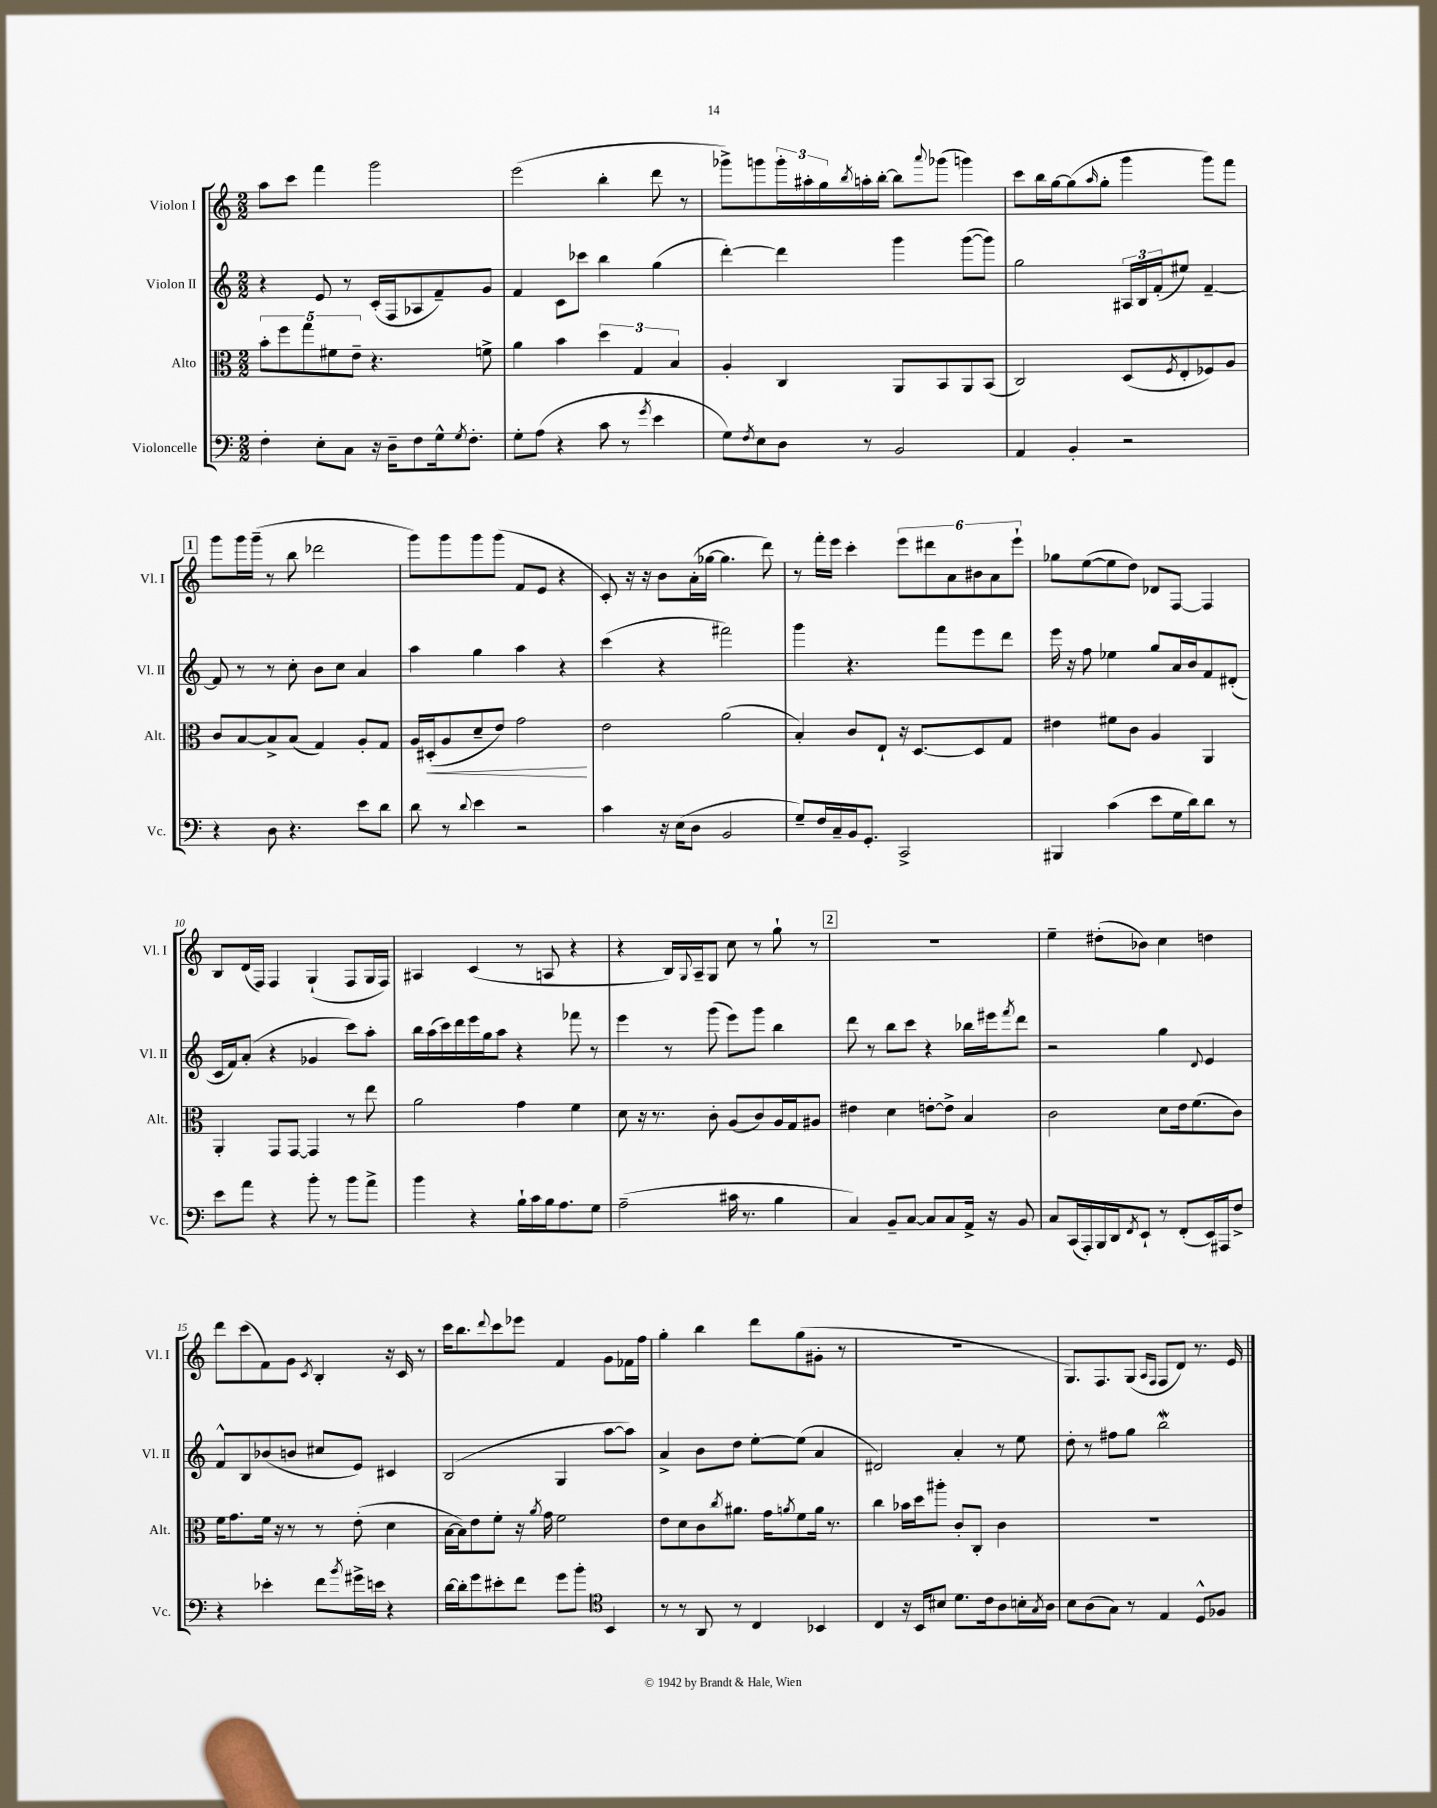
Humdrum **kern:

**kern	**kern	**kern	**kern
*staff4	*staff3	*staff2	*staff1
*clefF4	*clefC3	*clefG2	*clefG2
*k[]	*k[]	*k[]	*k[]
*M2/2	*M2/2	*M2/2	*M2/2
4F'	10b'	4r	8aa
.	10ff	.	.
.	.	.	8ccc
.	10gg	.	.
8E'	.	8e	4fff
.	10f#	.	.
8C	.	8r	.
.	10e~	.	.
16r	4.r	(16c'	2ggg
16D~	.	16F	.
8F	.	8A-	.
16G^^	.	8f~)	.
8qG	.	.	.
8.F'	.	.	.
.	8f^	8g	.
=	=	=	=
8G'	4a	4f	(2eee
(8A	.	.	.
4r	4b	8c	.
.	.	8ccc-	.
8c	6dd	4bb	4bb'
8r	.	.	.
.	6G	.	.
8qg	.	.	.
4e	.	(4gg	8ddd
.	6B	.	.
.	.	.	8r
=	=	=	=
8G)	4A'	[4ddd')	8ggg-^)
8qF	.	.	.
8E	.	.	8ggg
8D	4C	4ddd]	24ggg'
.	.	.	24aa#'
.	.	.	24gg
.	.	.	8qbb
8r	.	.	16aa'
.	.	.	[16bb'
2BB	8AA	4ggg	8bb]
.	.	.	8qqaaa
.	8BB	.	(8ggg-
.	8AA	([8ggg	4ggg)
.	(8BB	8ggg])	.
=	=	=	=
4AA	2C)	2gg	8ccc
.	.	.	16bb
.	.	.	[16gg
4BB'	.	.	(8gg]
.	.	.	16qqaa
.	.	.	8gg'
2r	(8D	24A#	4ggg
.	.	24B	.
.	.	(24f'	.
.	8qF	.	.
.	8E'	8ee#)	.
.	8F-)	[4f~	8ggg)
.	8A	.	8fff
=	=	=	=
4r	8c	8f]	8ggg
.	[8B	8r	16ggg
.	.	.	(16ggg~
8D	8B^]	8r	8r
4.r	(8B	8cc'	8bb
.	4G)	8b	2ddd-
.	.	8cc	.
8e	8A'	4a	.
8d	8G	.	.
=	=	=	=
8d	16A	4aa	8ggg)
.	(16D#'	.	.
8r	8A	.	8ggg
8qqd	.	.	.
4e	8d~	4gg	8ggg
.	8e)	.	(8ggg
2r	2g	4aa	8f
.	.	.	8e
.	.	4r	4r
=	=	=	=
4c	2e	(4ccc	8c')
.	.	.	16r
.	.	.	16r
16r	.	4r	8b
(16E	.	.	.
8D	.	.	(16a'
.	.	.	[16gg-
2BB	(2a	2fff#)	4.gg-]
.	.	.	8ddd)
=	=	=	=
8G~)	4B')	4ggg	8r
16F	.	.	16fff'
16C~	.	.	16eee
16BB	8c	4.r	4ccc'
8.GG'	.	.	.
.	8E`	.	.
2CC^	16r	.	12eee
.	[8.D	.	.
.	.	.	12ddd#
.	.	8fff	.
.	.	.	12a
.	8D]	8eee	12b#
.	.	.	12a
.	8G	8ddd	.
.	.	.	12eee`
=	=	=	=
4BBB#	4e#	16eee	8gg-
.	.	16r	.
.	.	8ff	([8ee
(4c	8f#	4ee-	8ee]
.	8c	.	8dd)
8e	4A	8gg	8d-
16G	.	16a	[8F
16d)	.	16b	.
8d	4AA	8f	4F]
8r	.	(8d#'	.
=	=	=	=
8e	4AA'	16c	8B
.	.	16f)	.
8a	.	(8a'	(16d
.	.	.	16F)
4r	8GG	4r	4F
.	[8GG	.	.
8b'	4GG]	4g-	(4G`
8r	.	.	.
8b	8r	8ccc)	8F
8a^	8ee	8aa'	16G
.	.	.	16F)
=	=	=	=
4b	2a	16bb	4A#
.	.	(16aa	.
.	.	16ccc)	.
.	.	16ddd	.
4r	.	16eee	(4c
.	.	16gg	.
.	.	8aa	.
16B`	4g	4r	8r
16c	.	.	.
16B	.	.	8A
8.A	.	.	.
.	4f	8fff-	4r
8G	.	8r	.
=	=	=	=
(2A~	8d	4eee	4r
.	16r	.	.
.	8.r	.	.
.	.	8r	16B)
.	.	.	8qqG
.	.	.	16A~
.	8c'	(8ggg	8G
16c#	(8A	8eee)	8cc
8.r	.	.	.
.	8c)	8ggg	8r
4B	16A	4bb	8gg`
.	16G	.	.
.	8A#	.	8r
=	=	=	=
4C)	4e#	8ddd	1r
.	.	8r	.
8BB~	4d	8bb	.
[8C	.	8ccc	.
8C]	[8e'	4r	.
8C	8e^]	.	.
16AA^	4B	16bb-	.
16r	.	16eee#	.
.	.	8qfff	.
8BB	.	8ddd	.
=	=	=	=
8C	2c	2r	4ee~
(16CC	.	.	.
16AAA')	.	.	.
16BBB	.	.	(8dd#'
16DD	.	.	.
8qFF	.	.	.
8EE`	.	.	8b-)
8r	8d	4gg	4cc
(8FF'	16e	.	.
.	(8.f	.	.
.	.	8qqd	.
16EE)	.	4e	4dd
16AAA#	.	.	.
8F^	8c)	.	.
=	=	=	=
4r	16f	8f^^	8ddd
.	8.g	.	.
.	.	8B	(8ccc
4e-'	16f	(8b-	8f)
.	16r	.	.
.	8r	8b	8g
.	.	.	8qc
8f	8r	8cc#	4B'
8qb	.	.	.
16g#^	(8e'	8e)	.
16e	.	.	.
4r	4d	4c#	16r
.	.	.	16c
.	.	.	8r
=	=	=	=
[16d	[16B	(2B	16ccc
16d']	16B])	.	8.bb
8g	8e	.	.
.	.	.	8qqddd
8e#'	8f'	.	8ccc
8f	16r	.	8eee-
.	8qa	.	.
.	16g	.	.
8g	2f	4G	4f
8b'	.	.	.
*clefC4	*	*	*
4BB	.	[8aa	8g
.	.	8aa])	16f-
.	.	.	16ff
=	=	=	=
8r	8e	4a^	4gg'
8r	8d	.	.
8AA	8c	8b	4bb
.	8qcc	.	.
8r	8.a#	8dd	.
4C	.	[8ee'	8ddd
.	16g	.	.
.	8qa	.	.
.	8f	(8ee]	(8gg
4BB-	16a	4a	8g#'
.	8.r	.	.
.	.	.	8r
=	=	=	=
4C	4cc	2d#)	1r
16r	16b-	.	.
16BB	16dd	.	.
8B#	8aa#'	.	.
8.d	8c'	4a'	.
.	8C'	.	.
16c	.	.	.
8A	4c	8r	.
16B'	.	8ee	.
8qG	.	.	.
16A	.	.	.
=	=	=	=
8B	1r	8dd'	8.G)
(8A	.	8r	.
.	.	.	8.F
8G)	.	8ff#	.
8r	.	8gg	(8G
.	.	.	16qqA
.	.	.	16qqF
4E	.	2bb	8F
.	.	.	8d)
8D^^	.	.	8.r
8F-	.	.	.
.	.	.	16e
==	==	==	==
*-	*-	*-	*-
